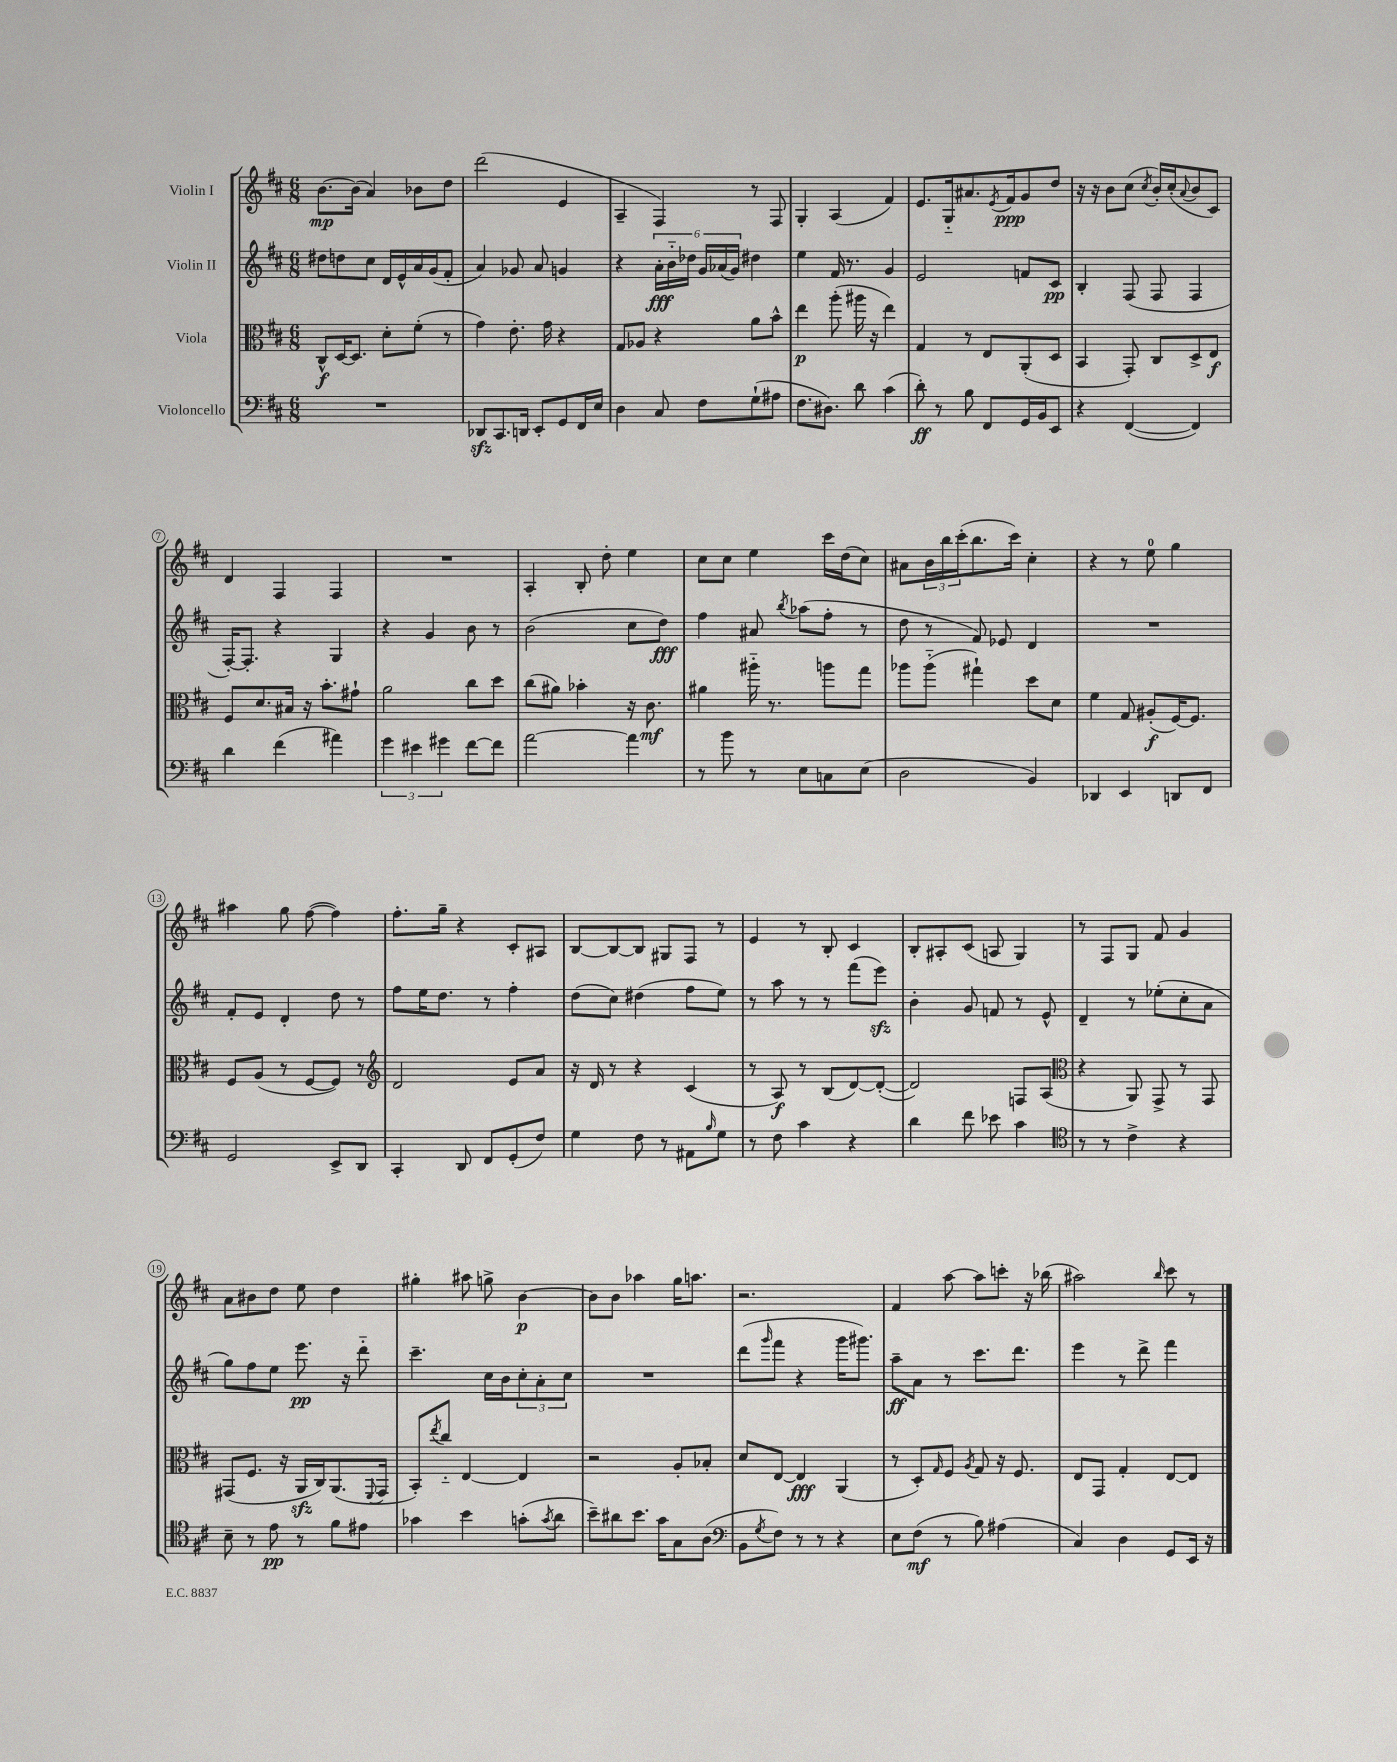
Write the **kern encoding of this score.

**kern	**dynam	**kern	**dynam	**kern	**dynam	**kern	**dynam
*part4	*part4	*part3	*part3	*part2	*part2	*part1	*part1
*staff4	*staff4	*staff3	*staff3	*staff2	*staff2	*staff1	*staff1
*I"Violoncello	*	*I"Viola	*	*I"Violin II	*	*I"Violin I	*
*clefF4	*	*clefC3	*	*clefG2	*	*clefG2	*
*k[f#c#]	*	*k[f#c#]	*	*k[f#c#]	*	*k[f#c#]	*
*M6/8	*	*M6/8	*	*M6/8	*	*M6/8	*
=1	=1	=1	=1	=1	=1	=1	=1
2.r	.	8C#^^/L	f	8dd#X\L	.	[8.b\L	mp
.	.	[16D/K	.	8ddn\	.	.	.
.	.	8.D/J]	.	.	.	(16b\Jk]	.
.	.	.	.	8cc#\J	.	4a/)	.
.	.	8d'\L	.	16d/LL	.	.	.
.	.	.	.	16e^^/	.	.	.
.	.	(8f#'\J	.	16a/	.	8b-X\L	.
.	.	.	.	(16g/J	.	.	.
.	.	8r	.	8f#'/J	.	8dd\J	.
=2	=2	=2	=2	=2	=2	=2	=2
8DD-Xzz/L	.	4g\)	.	4a/)	.	(2ddd\	.
8.CC#/	.	.	.	.	.	.	.
.	.	8.e'\	.	8g-X/	.	.	.
16DDn/Jk	.	.	.	.	.	.	.
8EE'/L	.	.	.	8a/	.	.	.
.	.	16g\	.	.	.	.	.
8GG/	.	4r	.	4gn/	.	4e/	.
16FF#/L	.	.	.	.	.	.	.
16E/JJ	.	.	.	.	.	.	.
=3	=3	=3	=3	=3	=3	=3	=3
4D\	.	8G/L	.	4r	.	4A~/	.
.	.	8A-X/J	.	.	.	.	.
8C#/	.	4r	.	24a'\LL	fff	4F#/)	.
.	.	.	.	24b\	.	.	.
.	.	.	.	24dd-X\JJ	.	.	.
8F#\L	.	.	.	24g/LL	.	.	.
.	.	.	.	(24a-X/	.	.	.
.	.	.	.	24g/JJ)	.	.	.
(8G`\	.	8a\L	.	4dd#X\	.	8r	.
8A#X\J	.	8b^^\J	.	.	.	8F#/	.
=4	=4	=4	=4	=4	=4	=4	=4
8.F#\L	.	4ee\	p	4ee\	.	4G'/	.
8.D#X\J)	.	.	.	.	.	.	.
.	.	(8aa'\	.	16f#/	.	(4A/	.
.	.	.	.	8.r	.	.	.
8d\	.	16aa#X\	.	.	.	.	.
.	.	16r	.	.	.	.	.
(4c#\	.	4ee\)	.	4g/	.	4f#/)	.
=5	=5	=5	=5	=5	=5	=5	=5
8d'\)	ff	4G/	.	2e/	.	8.e/L	.
8r	.	.	.	.	.	.	.
.	.	.	.	.	.	16G/k	.
8B\	.	8r	.	.	.	8.a#X/	.
8FF#/L	.	8E/L	.	.	.	.	.
.	.	.	.	.	.	8qe/	.
.	.	.	.	.	.	16f#/k	ppp
16GG/L	.	(8AA'/	.	8fn/L	.	8g/	.
16BB/J	.	.	.	.	.	.	.
8EE/J	.	8D/J	.	8c#/J	pp	8dd/J	.
=6	=6	=6	=6	=6	=6	=6	=6
4r	.	4BB/	.	4B'/	.	16r	.
.	.	.	.	.	.	16r	.
.	.	.	.	.	.	8b\L	.
([4FF#/	.	8GG'/)	.	(8F#/	.	(8cc#\J	.
.	.	.	.	.	.	8qcc#/	.
.	.	8C#/L	.	8F#/	.	16b'/LL)	.
.	.	.	.	.	.	(16cc#'/J	.
.	.	.	.	.	.	8qqa/	.
4FF#/])	.	8D^/	.	4F#/	.	8b/	.
.	.	8E/J	f	.	.	8c#/J)	.
!!LO:LB:g=z
=7	=7	=7	=7	=7	=7	=7	=7
4d\	.	8F#/L	.	[16F#'/KL)	.	4d/	.
.	.	.	.	8.F#'/J]	.	.	.
.	.	8.d/	.	.	.	.	.
(4f#\	.	.	.	4r	.	4F#/	.
.	.	16B#X/Jk	.	.	.	.	.
.	.	16r	.	.	.	.	.
.	.	8.b'\L	.	.	.	.	.
4a#X\)	.	.	.	4G/	.	4F#/	.
.	.	8g#X`\J	.	.	.	.	.
=8	=8	=8	=8	=8	=8	=8	=8
6g\	.	2a\	.	4r	.	2.r	.
6e#X\	.	.	.	.	.	.	.
.	.	.	.	4g/	.	.	.
6g#X\	.	.	.	.	.	.	.
[8f#\L	.	8cc#\L	.	8b\	.	.	.
8f#\J]	.	8dd\J	.	8r	.	.	.
=9	=9	=9	=9	=9	=9	=9	=9
[2a\	.	(8cc#\L	.	(2b\	.	4A'/	.
.	.	8a#X\J)	.	.	.	.	.
.	.	4b-X'\	.	.	.	8B'/	.
.	.	.	.	.	.	8dd'\	.
4a\]	.	16r	.	8cc#\L	.	4ee\	.
.	.	8.c#\	mf	.	.	.	.
.	.	.	.	8dd\J)	fff	.	.
=10	=10	=10	=10	=10	=10	=10	=10
8r	.	4a#X\	.	4ff#\	.	8cc#\L	.
8b\	.	.	.	.	.	8cc#\J	.
8r	.	16aa#X\	.	8a#X/	.	4ee\	.
.	.	8.r	.	.	.	.	.
.	.	.	.	8qbb/	.	.	.
8E\L	.	.	.	(8aa-X\L	.	.	.
8Cn\	.	8aan\L	.	8ff#'\J	.	16ccc#\LL	.
.	.	.	.	.	.	(16dd\J	.
(8E\J	.	8gg\J	.	8r	.	8cc#\J)	.
=11	=11	=11	=11	=11	=11	=11	=11
2D\	.	8aa-X\L	.	8dd\	.	8a#X\L	.
.	.	(8aa-\J	.	8r	.	24b\L	.
.	.	.	.	.	.	24bb\	.
.	.	.	.	.	.	(24ccc#'\J	.
.	.	4gg#X`\)	.	8f#/)	.	8.bb\	.
.	.	.	.	8e-X/	.	.	.
.	.	.	.	.	.	16ccc#\Jk)	.
4BB/)	.	8dd\L	.	4d/	.	4cc#'\	.
.	.	8d\J	.	.	.	.	.
=12	=12	=12	=12	=12	=12	=12	=12
4DD-X/	.	4f#\	.	2.r	.	4r	.
4EE/	.	8G/	.	.	.	8r	.
.	.	(8A#X'/L	f	.	.	8ee\	.
8DDn/L	.	[16F#/K)	.	.	.	4gg\	.
.	.	8.F#/J]	.	.	.	.	.
8FF#/J	.	.	.	.	.	.	.
!!LO:LB:g=z
=13	=13	=13	=13	=13	=13	=13	=13
2GG/	.	8F#/L	.	8f#'/L	.	4aa#X\	.
.	.	(8A/J	.	8e/J	.	.	.
.	.	8r	.	4d'/	.	8gg\	.
.	.	[8F#/L	.	.	.	([8ff#\	.
8EE^/L	.	8F#/J])	.	8dd\	.	4ff#\])	.
8DD/J	.	8r	.	8r	.	.	.
=14	=14	=14	=14	=14	=14	=14	=14
*	*	*clefG2	*	*	*	*	*
4CC#'/	.	2d/	.	8ff#\L	.	8.ff#'\L	.
.	.	.	.	16ee\K	.	.	.
.	.	.	.	8.dd\J	.	16gg~\Jk	.
8DD/	.	.	.	.	.	4r	.
8FF#/L	.	.	.	8r	.	.	.
(8GG'/	.	8e/L	.	4ff#'\	.	8c#'/L	.
8F#/J)	.	8a/J	.	.	.	8A#X/J	.
=15	=15	=15	=15	=15	=15	=15	=15
4G\	.	16r	.	(8dd\L	.	[8B/L	.
.	.	16d/	.	.	.	.	.
.	.	8r	.	8cc#\J)	.	8B/_	.
8F#\	.	4r	.	(4dd#X\	.	8B/J]	.
8r	.	.	.	.	.	8G#X/L	.
8AA#X\L	.	(4c#/	.	8ff#\L	.	8F#/J	.
16qqB/	.	.	.	.	.	.	.
8G\J	.	.	.	8ee\J)	.	8r	.
=16	=16	=16	=16	=16	=16	=16	=16
8r	.	8r	.	8r	.	4e/	.
8F#\	.	8A/)	f	8aa\	.	.	.
4c#\	.	8r	.	8r	.	8r	.
.	.	(8B/L	.	8r	.	8B'/	.
4r	.	[8d/)	.	(8fff#\L	.	4c#/	.
.	.	(8d'/J_	.	8eeezz\J)	.	.	.
=17	=17	=17	=17	=17	=17	=17	=17
4d\	.	2d/])	.	4b'\	.	8B'/L	.
.	.	.	.	.	.	8A#X'/	.
8f#\	.	.	.	8g/	.	(8c#/J	.
8e-X\	.	.	.	8fn/	.	8An/	.
4c#\	.	8Fn/L	.	8r	.	4G/)	.
.	.	(8A/J	.	8e^^/	.	.	.
=18	=18	=18	=18	=18	=18	=18	=18
*clefC4	*	*clefC3	*	*	*	*	*
8r	.	4r	.	4d~/	.	8r	.
8r	.	.	.	.	.	8F#/L	.
4c#^\	.	8AA/)	.	8r	.	8G/J	.
.	.	8GG^/	.	(8ee-X'\L	.	8f#/	.
4r	.	8r	.	8cc#'\	.	4g/	.
.	.	8GG/	.	8a\J	.	.	.
!!LO:LB:g=z
=19	=19	=19	=19	=19	=19	=19	=19
8B~\	.	(8GG#X/L	.	8gg\L)	.	8a\L	.
8r	.	8.F#/J	.	8ff#\	.	8b#X\	.
8e\	pp	.	.	8ee\J	.	8dd\J	.
.	.	16r	.	.	.	.	.
8r	.	16AAzz/LL	.	8.eee\	pp	8ee\	.
.	.	16C#/J)	.	.	.	.	.
8f#\L	.	(8.AA/	.	.	.	4dd\	.
.	.	.	.	16r	.	.	.
8e#X\J	.	.	.	8ddd\	.	.	.
.	.	8qqFF#/	.	.	.	.	.
.	.	16GG#/Jk	.	.	.	.	.
=20	=20	=20	=20	=20	=20	=20	=20
4g-X\	.	8BB'/L)	.	4.ccc#~\	.	4gg#X'\	.
.	.	8qee/	.	.	.	.	.
.	.	8cc#/J	.	.	.	.	.
4b\	.	[4E/	.	.	.	8aa#X\	.
.	.	.	.	16cc#\LL	.	8ggn^\	.
.	.	.	.	16b\J	.	.	.
(8gn'\L	.	4E/]	.	12cc#'\	.	[4b\	p
.	.	.	.	12a'\	.	.	.
8qg/	.	.	.	.	.	.	.
8a\J	.	.	.	.	.	.	.
.	.	.	.	12cc#\J	.	.	.
=21	=21	=21	=21	=21	=21	=21	=21
8b~\L)	.	2r	.	2.r	.	8b\L]	.
8a#X\	.	.	.	.	.	8b\J	.
8.b\J	.	.	.	.	.	4aa-X\	.
16g\KL	.	.	.	.	.	.	.
8G\	.	8A'/L	.	.	.	16gg\KL	.
.	.	.	.	.	.	8.aan\J	.
(8A\J	.	8B-X'/J	.	.	.	.	.
=22	=22	=22	=22	=22	=22	=22	=22
*clefF4	*	*	*	*	*	*	*
8BB\L	.	8d/L	.	(8ddd\L	.	2.r	.
8qG/	.	.	.	16qqggg/	.	.	.
8F#\J)	.	[8E/J	.	8fff#\J	.	.	.
8r	.	4E/]	fff	4r	.	.	.
8r	.	.	.	.	.	.	.
4r	.	(4AA/	.	16ggg\KL	.	.	.
.	.	.	.	8.ggg#X\J)	.	.	.
=23	=23	=23	=23	=23	=23	=23	=23
8E\L	.	8r	.	8aa~\L	ff	4f#/	.
(8F#\J	mf	8D'/L)	.	8a\J	.	.	.
.	.	16qqG/	.	.	.	.	.
8r	.	8F#/J	.	8r	.	[8aa\	.
.	.	8qA/	.	.	.	.	.
8B\)	.	8G/	.	8.ccc#\L	.	8aa\L]	.
(4A#X\	.	16r	.	.	.	8cccn'\J	.
.	.	8.F#/	.	8.ddd\J	.	.	.
.	.	.	.	.	.	16r	.
.	.	.	.	.	.	(16bb-X\	.
=24	=24	=24	=24	=24	=24	=24	=24
4C#/)	.	8E/L	.	4eee\	.	2aa#X\)	.
.	.	8GG/J	.	.	.	.	.
4D\	.	4G'/	.	8r	.	.	.
.	.	.	.	8ddd^\	.	.	.
.	.	.	.	.	.	16qqbb/	.
8GG/L	.	[8E/L	.	4fff#\	.	8ccc#\	.
16EE/Jk	.	8E/J]	.	.	.	8r	.
16r	.	.	.	.	.	.	.
==	==	==	==	==	==	==	==
*-	*-	*-	*-	*-	*-	*-	*-
